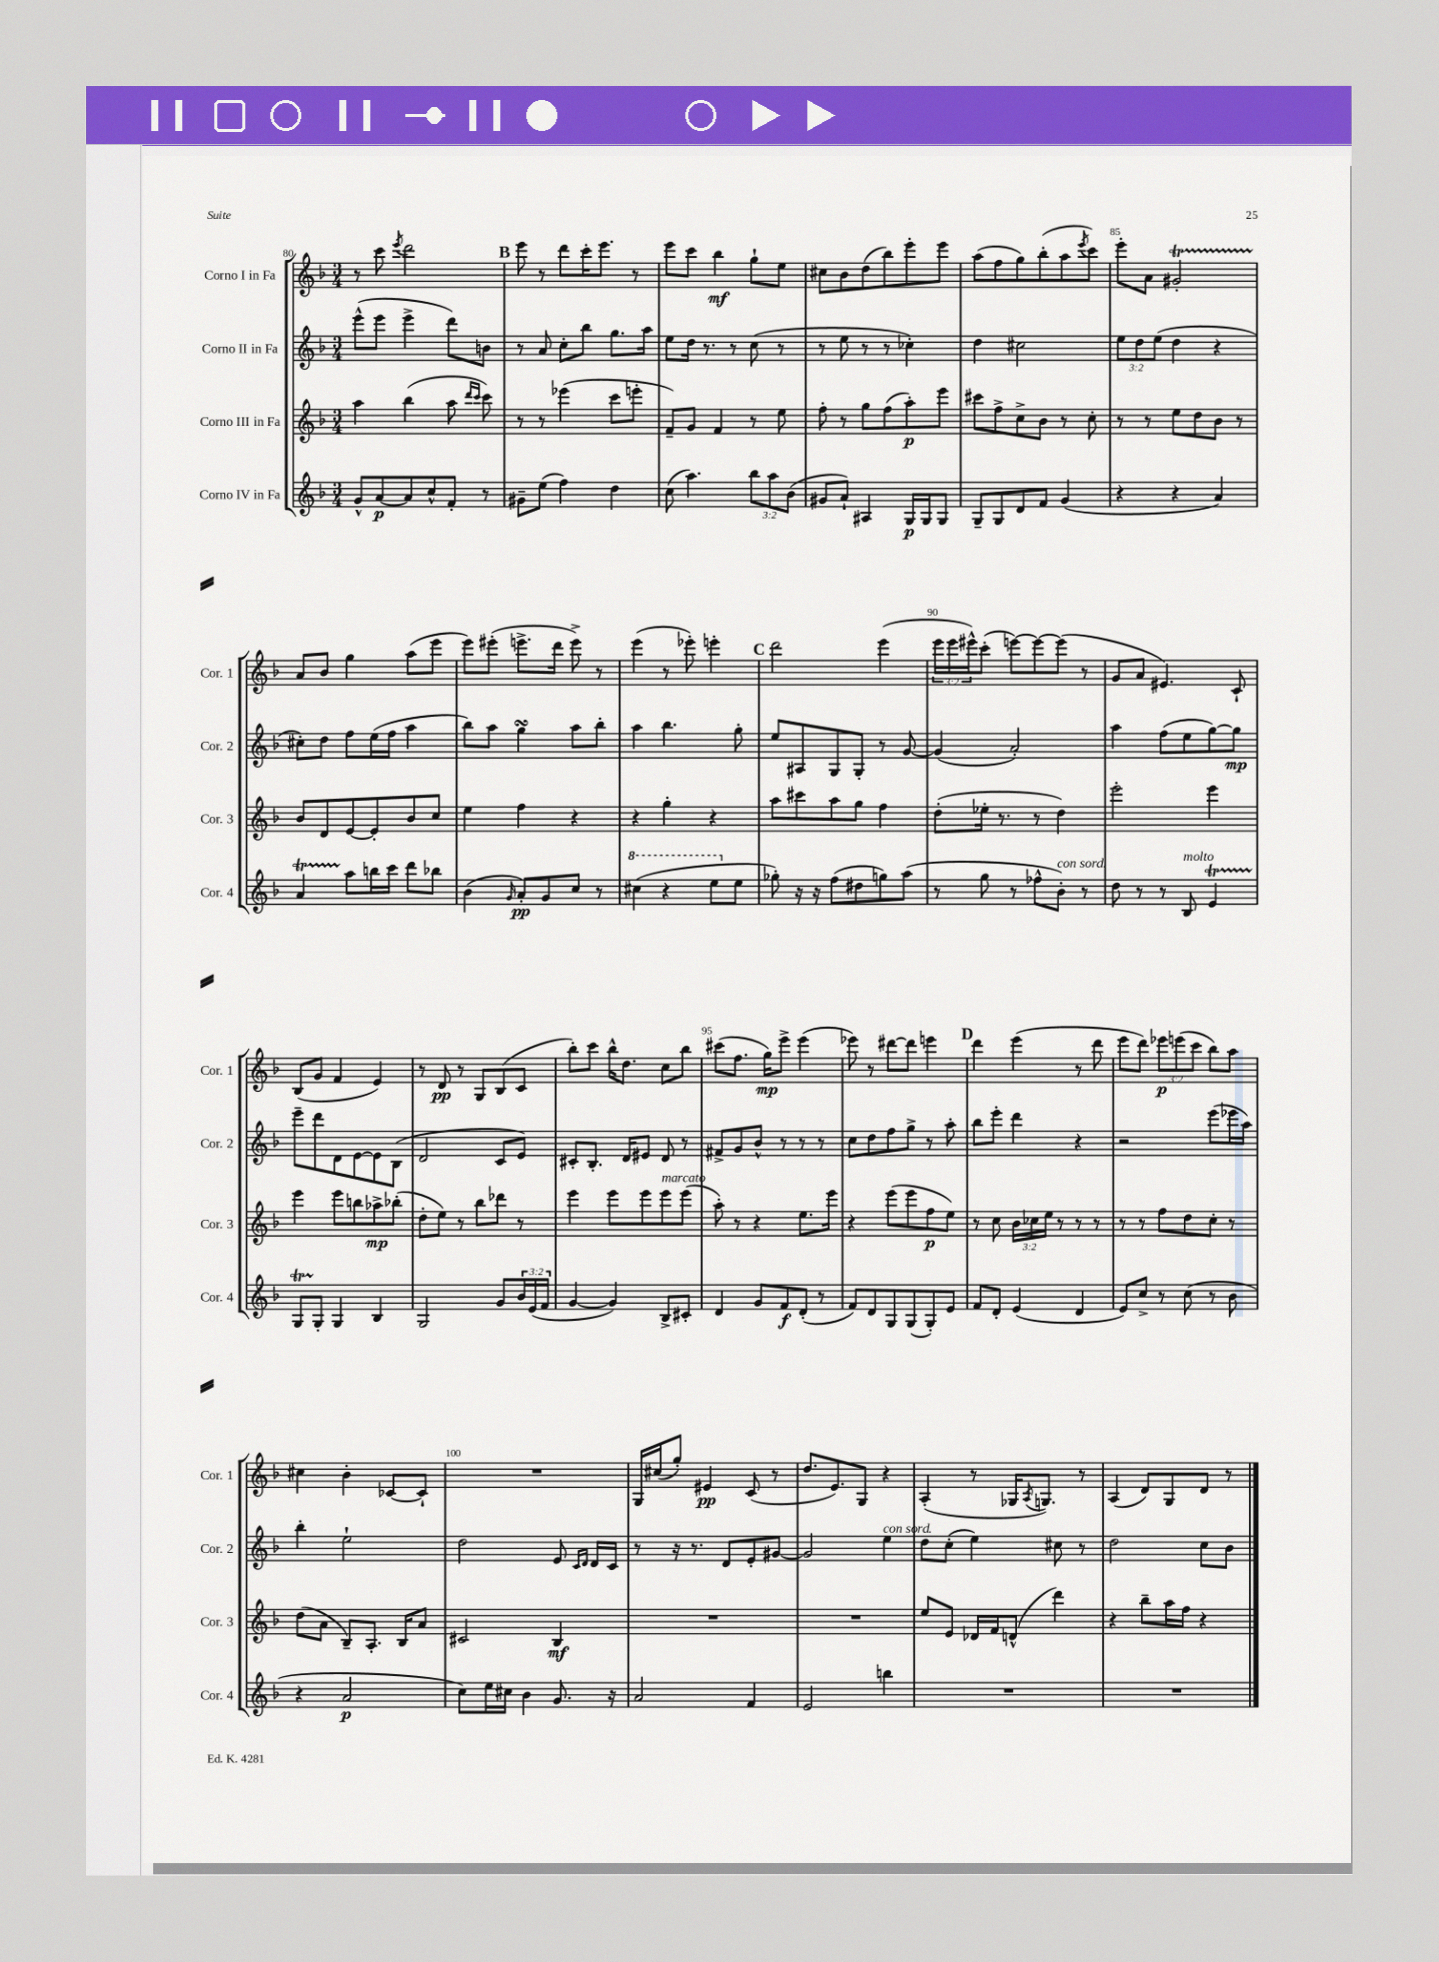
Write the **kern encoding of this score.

**kern	**kern	**kern	**kern
*staff4	*staff3	*staff2	*staff1
*clefG2	*clefG2	*clefG2	*clefG2
*k[b-]	*k[b-]	*k[b-]	*k[b-]
*M3/4	*M3/4	*M3/4	*M3/4
8g^^	4aa	(8eee^^	8r
[8a	.	8eee	8ccc
.	.	.	8qeee
8a]	(4bb-	4eee^	2ddd
8cc^^	.	.	.
8f'	8aa	8ddd)	.
.	16qqddd	.	.
.	16qqccc	.	.
8r	8ccc)	8b	.
=	=	=	=
8g#~	8r	8r	8eee
(8ee	8r	8a	8r
4ff)	(4eee-	8cc'	8ddd
.	.	8bb-	16ccc'
.	.	.	8.eee
4dd	8ccc	8.gg	.
.	8eee'	.	8r
.	.	16aa	.
=	=	=	=
(8cc	8f~)	8ee	8eee
4.aa)	8g	16dd	8ccc
.	.	8.r	.
.	4f	.	4bb-
.	.	8r	.
12bb-	8r	(8cc	8gg`
12aa	.	.	.
.	8ee	8r	8ee
(12b-	.	.	.
=	=	=	=
8g#	8ff'	8r	8cc#
8a`)	8r	8ee	8b-
4A#	8gg	8r	(8dd
.	(8ff	8r	8bb-)
16G	8aa')	4cc-')	8eee'
16G	.	.	.
8G	8eee	.	8eee
=	=	=	=
8G~	8ccc#	4dd	(8aa
8G	8ff^	.	8ff
8d	8cc^	2cc#	8gg)
8f	8b-	.	(8bb-'
(4g	8r	.	8aa
.	.	.	8qeee
.	8cc'	.	8ccc)
=	=	=	=
4r	8r	12ee	8eee'
.	.	12dd	.
.	8r	.	8a
.	.	(12ee	.
4r	8ee	4dd	2g#'
.	8dd	.	.
4a)	8b-	4r	.
.	8r	.	.
=	=	=	=
4a	8b-	8cc#')	8a
.	8d	8dd	8b-
8aa	[8e	8ff	4gg
16bb	8e']	(16ee	.
16ccc	.	16ff	.
8ddd	8b-	4aa	(8aa
8bb-	8cc	.	8eee
=	=	=	=
(4b-	4ee	8bb-)	8eee)
.	.	8aa	(8eee#'
16qqg	.	.	.
8a')	4ff	4gg	8.eee^
8g	.	.	.
.	.	.	16ddd
8cc	4r	8aa	8eee^)
8r	.	8bb-'	8r
=	=	=	=
(4ccc#	4r	4aa	(4eee
4r	4gg'	4.bb-	8r
.	.	.	8eee-')
8eee	4r	.	4eee'
8ee	.	8gg'	.
=	=	=	=
8gg-')	8aa	8ee	2ddd
16r	8ccc#	8A#	.
16r	.	.	.
(8ff	8aa	8G	.
8dd#	8gg	8G'	.
8gg)	4ff	8r	(4eee
(8aa	.	[8g	.
=	=	=	=
8r	(8dd'	(4g]	24eee
.	.	.	24eee
.	.	.	24eee#^^)
8gg	16ee-'	.	(8ccc'
.	8.r	.	.
8r	.	2a')	[8eee)
8ff-^^	8r	.	8eee_
8b-')	4dd)	.	(8eee]
8r	.	.	8r
=	=	=	=
8dd	2eee'	4aa	8g
8r	.	.	8a
8r	.	(8ff	4.e#)
8B-	.	8ee	.
4e	4eee	[8gg)	.
.	.	8gg]	8c`
=	=	=	=
8G	4eee	8eee~	(8B-
8G'	.	8ddd	8g
4G	8eee	8d	4f
.	8bb	[8e	.
4B-	8aa-^	8e]	4e)
.	(8bb-'	(8B-	.
=	=	=	=
2G	8dd'	2d	8r
.	8ee)	.	8d
.	8r	.	8r
.	8bb-	.	8G
8g	8ddd-	8c	(8B-
24b-	8r	8e)	8c
(24e	.	.	.
24f	.	.	.
=	=	=	=
[4g	4eee	8c#'	8bb-')
.	.	8.B-'	8ccc
4g])	8eee	.	16bb-^^
.	.	16d	8.dd
.	8eee	8e#	.
8B-^	8eee	8d	8cc
8c#'	(8eee	8r	8bb-
=	=	=	=
4d	8aa')	8f#^	(8ccc#
.	8r	8g	8.ff
8g	4r	8b-^^	.
.	.	.	16gg)
8f	.	8r	8eee^
(8d'	8.ee	8r	(4eee
8r	.	8r	.
.	16eee	.	.
=	=	=	=
8f)	4r	8cc	8eee-)
8d	.	8dd	8r
8G	(8eee	8ff	[8ddd#
(8G	8eee	8gg^	8ddd#]
8G')	8ff	8r	4eee
8e	8ee)	8aa'	.
=	=	=	=
8f	8r	8bb-	4ddd
8d'	8cc	8eee'	.
(4e	24b-	4ddd	(4eee
.	24cc-	.	.
.	24ee	.	.
.	8r	.	.
4d	8r	4r	8r
.	8r	.	8ddd
=	=	=	=
8e)	8r	2r	8eee
8cc^	8r	.	8ddd)
8r	8ff	.	12eee-
.	.	.	(12eee
(8cc	8dd	.	.
.	.	.	12ccc
8r	8cc'	(8eee	8bb-)
8b-	8r	16eee-	8aa
.	.	16aa)	.
=	=	=	=
4r	(8dd	4bb-'	4cc#
.	8a	.	.
2a	8B-~)	2ee`	4b-'
.	8.A'	.	.
.	.	.	[8c-
.	16B-	.	.
.	8a	.	8c-`]
=	=	=	=
8cc)	2c#	2dd	2.r
16ee	.	.	.
16cc#	.	.	.
4b-	.	.	.
8.g	4B-	8e	.
.	.	16qqc	.
.	.	16qqd	.
.	.	16d	.
16r	.	16c	.
=	=	=	=
2a	2.r	8r	16G
.	.	.	(16cc#
.	.	16r	8gg')
.	.	8.r	.
.	.	.	4e#
.	.	8d	.
4f	.	8e'	(8c
.	.	[8g#	8r
=	=	=	=
2e	2.r	2g#]	8.dd
.	.	.	8.e)
.	.	.	8G
4bb	.	4ee	4r
=	=	=	=
2.r	8ee	8dd	(4A'
.	8e	(8cc'	.
.	16d-	4ee)	8r
.	16f	.	.
.	(8d^^	.	16G-
.	.	.	8qA
.	.	.	8.G)
.	4ddd)	8cc#	.
.	.	8r	8r
=	=	=	=
2.r	4r	2dd	(4A
.	8bb-~	.	8d)
.	16aa	.	8G
.	16ff	.	.
.	4r	8cc	8d
.	.	8b-	8r
==	==	==	==
*-	*-	*-	*-
